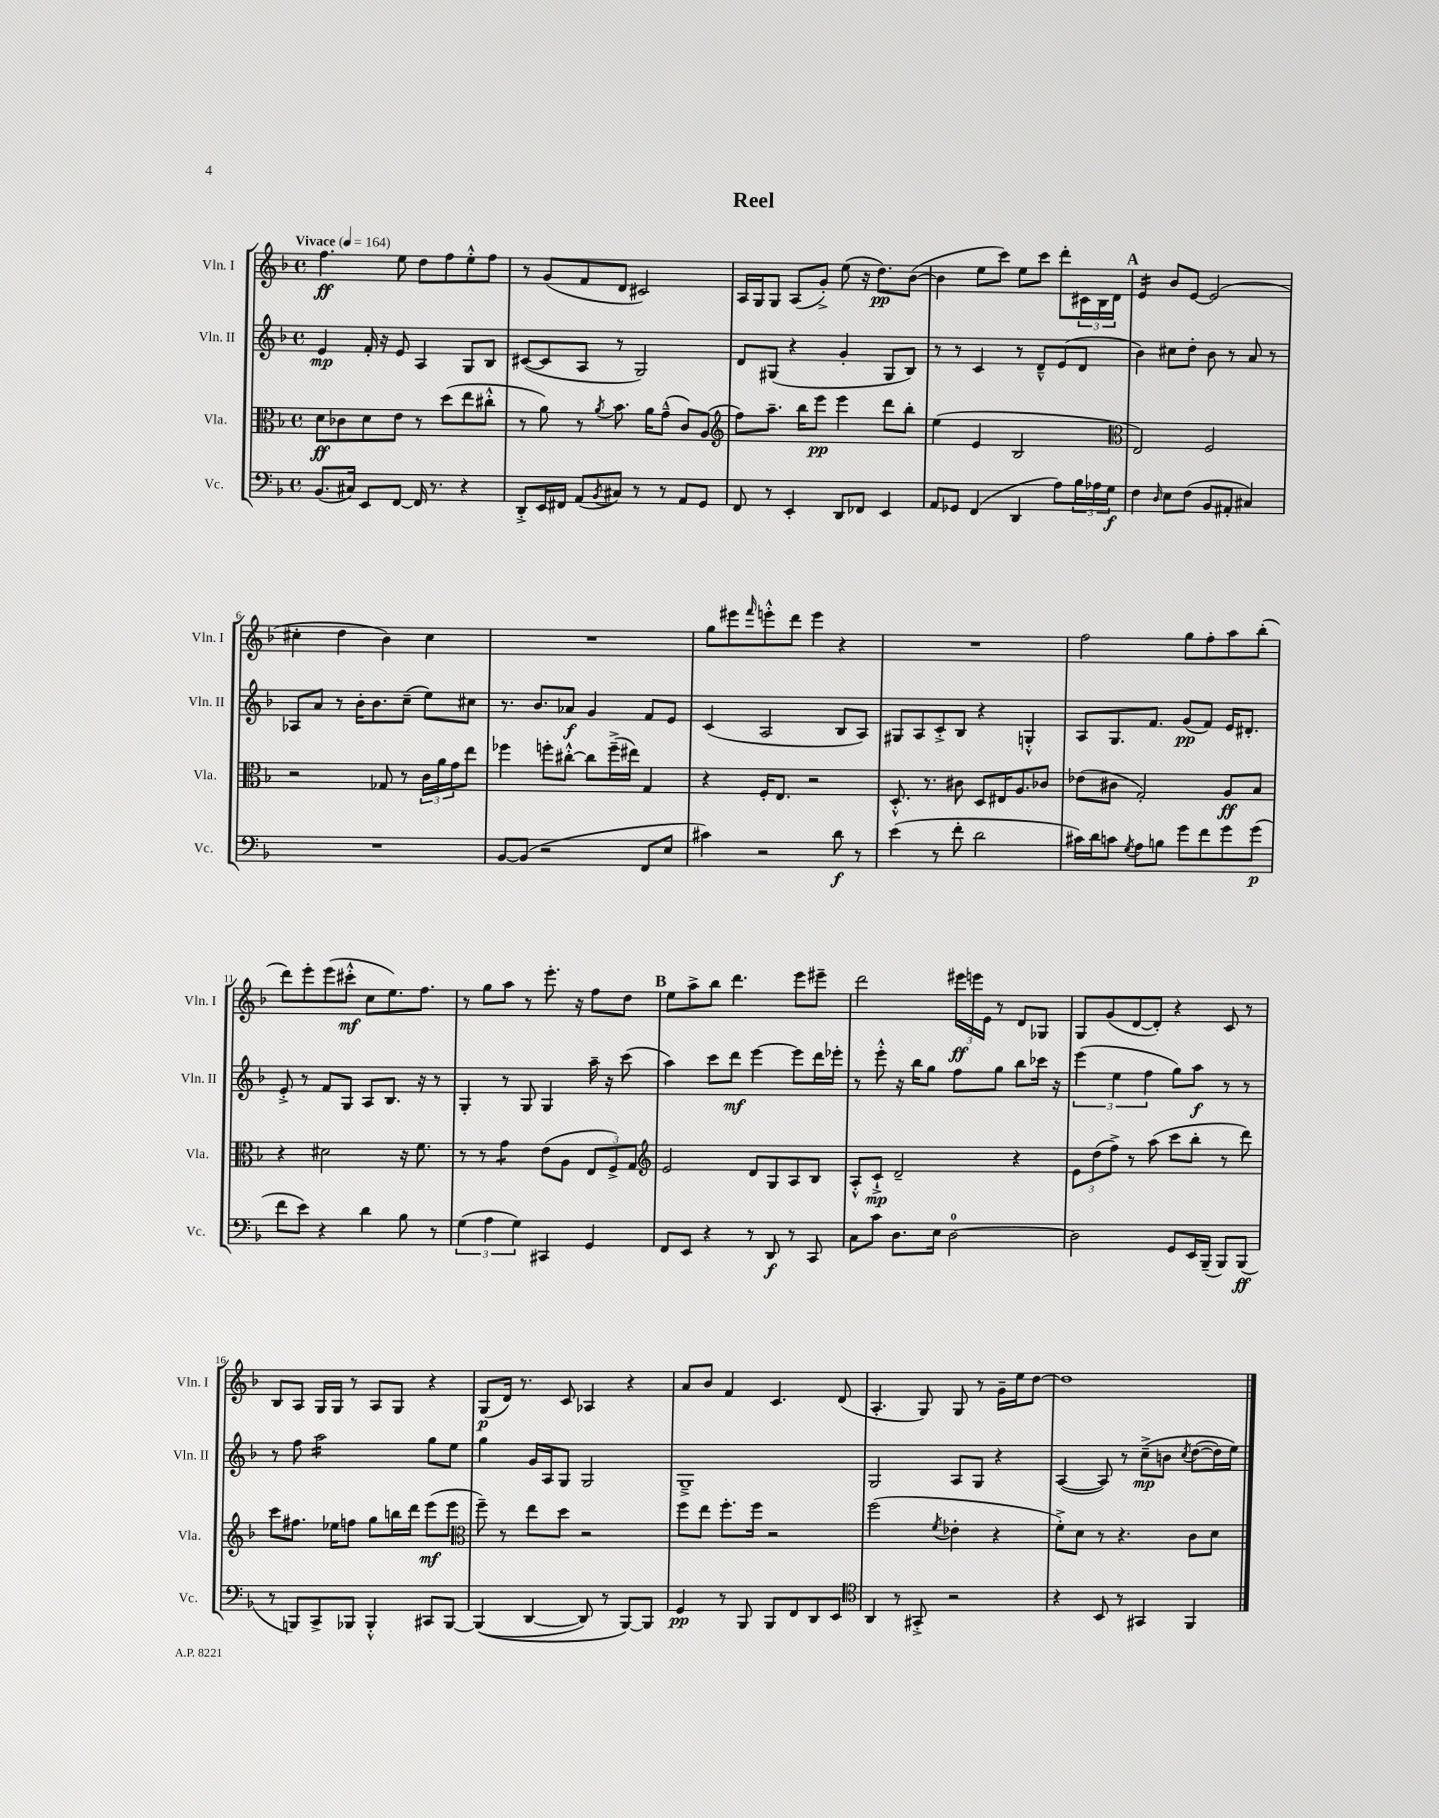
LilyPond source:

\header { title = "Reel" }
<<
\new StaffGroup <<
\new Staff = "s0" \with { instrumentName = "Vln. I" shortInstrumentName = "Vln. I" } {
    \clef treble \key f \major \defaultTimeSignature \time 4/4 \tempo "Vivace" 4 = 164
    f''4.\ff e''8 d''8 f''8 e''8-.-^ f''8 |
    r8 g'8( f'8 d'8 cis'2) |
    a16 g16 g8 a8( g'8-.->) e''8( r16 d''8.\pp) bes'8~( |
    bes'4 e''8 c'''8) e''8 c'''8 d'''8-. \tuplet 3/2 { cis'16 bes16 d'16 } |
    \mark \markup { \bold "A" } e'4:16 bes'8 e'8~ e'2( |
    cis''4-. d''4 bes'4) cis''4 |
    R1 |
    g''8 eis'''8 \grace { f'''16 } e'''8-.-^ d'''8 e'''4 r4 |
    R1 |
    f''2 g''8 f''8-. a''8 bes''8-.( |
    d'''8) e'''8-. e'''8( cis'''8-.-^\mf c''8 e''8.) f''8. |
    r8 g''8 a''8 r8 e'''8.-. r16 f''8 d''8 |
    \mark \markup { \bold "B" } e''8 a''8-> bes''8 d'''4. e'''8 eis'''8-- |
    d'''2 \tuplet 3/2 { eis'''16\ff e'''16 e'16 } r8 d'8 ges8 |
    g8 g'8( d'8~ d'8-.) r4 c'8 r8 |
    bes8 a8 g16 g16 r8 a8 g8 r4 |
    g8\p( d'16) r8. c'8 aes4 r4 |
    a'8 bes'8 f'4 c'4. d'8( |
    a4.-. g8) g8 r8 g'16-- e''16 d''8~ |
    d''1 \bar "|." |
}
\new Staff = "s1" \with { instrumentName = "Vln. II" shortInstrumentName = "Vln. II" } {
    \clef treble \key f \major \defaultTimeSignature \time 4/4
    e'4\mp f'16-. r16 e'8 a4 g8 bes8 |
    cis'8~( cis'8 a8 r8 g2) |
    d'8 gis8( r4 g'4-. gis8 bes8) |
    r8 r8 c'4 r8 d'8---^ e'8( d'8 |
    \mark \markup { \bold "A" } bes'4) cis''8 d''8-. bes'8 r8 a'8 r8 |
    aes8 a'8 r8 bes'16-. bes'8. c''8--( e''8) cis''8 |
    r8. bes'8. aes'8\f g'4 f'8 e'8 |
    c'4( a2 bes8 a8) |
    gis8 a8 c'8-.-> bes8 r4 g4-.-^ |
    a8 g8. f'8. g'8\pp( f'8) e'16 dis'8.-. |
    e'8-.-> r8 f'8 g8 a8 bes8. r16 r8 |
    g4-. r8 g8 g4 a''16-- r16 c'''8( |
    \mark \markup { \bold "B" } a''4) c'''8 d'''8\mf e'''4~ e'''8 d'''16 ees'''16-. |
    r8 e'''8-.-^ r16 bes''16 g''8 f''8 g''8 bes''8 ces'''16 r16 |
    \tuplet 3/2 { e'''4( e''4 f''4 } g''8) a''8\f r8 r8 |
    r8 f''8 a''2:16 g''8 e''8 |
    g''4 g'16 a16 g8 g2 |
    g1---> |
    g2 a8 g8 r4 |
    a4~( a8) r8 c''8--->\mp\( b'8 \acciaccatura { c''8 } d''8~( d''16) e''16\) \bar "|." |
}
\new Staff = "s2" \with { instrumentName = "Vla." shortInstrumentName = "Vla." } {
    \clef alto \key f \major \defaultTimeSignature \time 4/4
    d'8\ff ces'8 d'8 e'8 r8 d''8( e''8 cis''8-.-^ |
    r8 a'8) r8 \acciaccatura { a'8 } bes'8. a'16 g'8---^( c'8) a8( |
    \clef treble f''8) a''8.-- bes''16 e'''8\pp e'''4 d'''8 bes''8-. |
    e''4( e'4 bes2 |
    \mark \markup { \bold "A" } \clef alto e2) f2 |
    r2 ges8 r8 \tuplet 3/2 { c'16 a'16 g'16 } e''8 |
    fes''4 f''8-. cis''8~-.-^ cis''8 f''16--->( eis''16) g4 |
    r4 f16-. e8. r2 |
    d8.-.-^ r8. cis'8 d8 eis16 a8. ces'8 |
    ees'8( cis'8 g2-.) a8\ff bes8 |
    r4 dis'2 r16 f'8. |
    r8 r8 g'4:8 e'8( a8 \tuplet 3/2 { e8 f8->) g8 } |
    \mark \markup { \bold "B" } \clef treble e'2 d'8 g8 a8 bes8 |
    a8-.-^ c'8-!->\mp d'2-- r4 |
    \tuplet 3/2 { e'8 d''8( f''8->) } r8 a''8( c'''8 bes''8-. r8 d'''8) |
    c'''8 fis''8. ees''16 f''8 g''8 b''16 d'''16 e'''8\mf( e'''8 |
    \clef alto f''8--) r8 e''8 d''8 r2 |
    f''8 e''8 f''8.-. f''16 r2 |
    f''2( \acciaccatura { f'8 } ees'4-. r4 |
    f'8-.->) d'8 r8 r4. c'8 d'8 \bar "|." |
}
\new Staff = "s3" \with { instrumentName = "Vc." shortInstrumentName = "Vc." } {
    \clef bass \key f \major \defaultTimeSignature \time 4/4
    bes,8.( cis16) e,8 f,8~ f,16 r8. r4 |
    d,8-.-> e,16 fis,16 a,8( \acciaccatura { bes,8 } cis8) r8 r8 a,8 g,8 |
    f,8 r8 e,4-. d,8 fes,8 e,4 |
    a,8 ges,8 f,4( d,4 a8) \tuplet 3/2 { bes16 aes16 g16\f } |
    \mark \markup { \bold "A" } f4 \grace { d16 } e8 f8( bes,8 ais,8-. cis4) |
    R1 |
    bes,8~ bes,8( r2 f,8 e8 |
    cis'4) r2 d'8\f r8 |
    e'4( r8 f'8-. d'2 |
    cis'16) d'16 c'8 \acciaccatura { g8 } a8 b8 g'8 f'8 g'8 g'8\p( |
    f'8 e'8) r4 d'4 bes8 r8 |
    \tuplet 3/2 { g4( a4 g4) } cis,4 g,4 |
    \mark \markup { \bold "B" } f,8 e,8 r4 r8 d,8\f r8 c,8 |
    c8 c'8 d8. e16 d2-0~ |
    d2 g,8 e,16 bes,,16--( bes,,8) bes,,8\ff( |
    r8 b,,8) c,8-> bes,,8 bes,,4-.-^ cis,8 bes,,8~ |
    bes,,4(\( d,4~ d,8) r8 bes,,8~\) bes,,8 |
    g,4\pp r8 bes,,8 bes,,8 f,8 d,8 e,8 |
    \clef tenor a,4 r8 gis,8-.-> r2 |
    r4 bes,8 r8 gis,4 f,4 \bar "|." |
}
>>
>>
